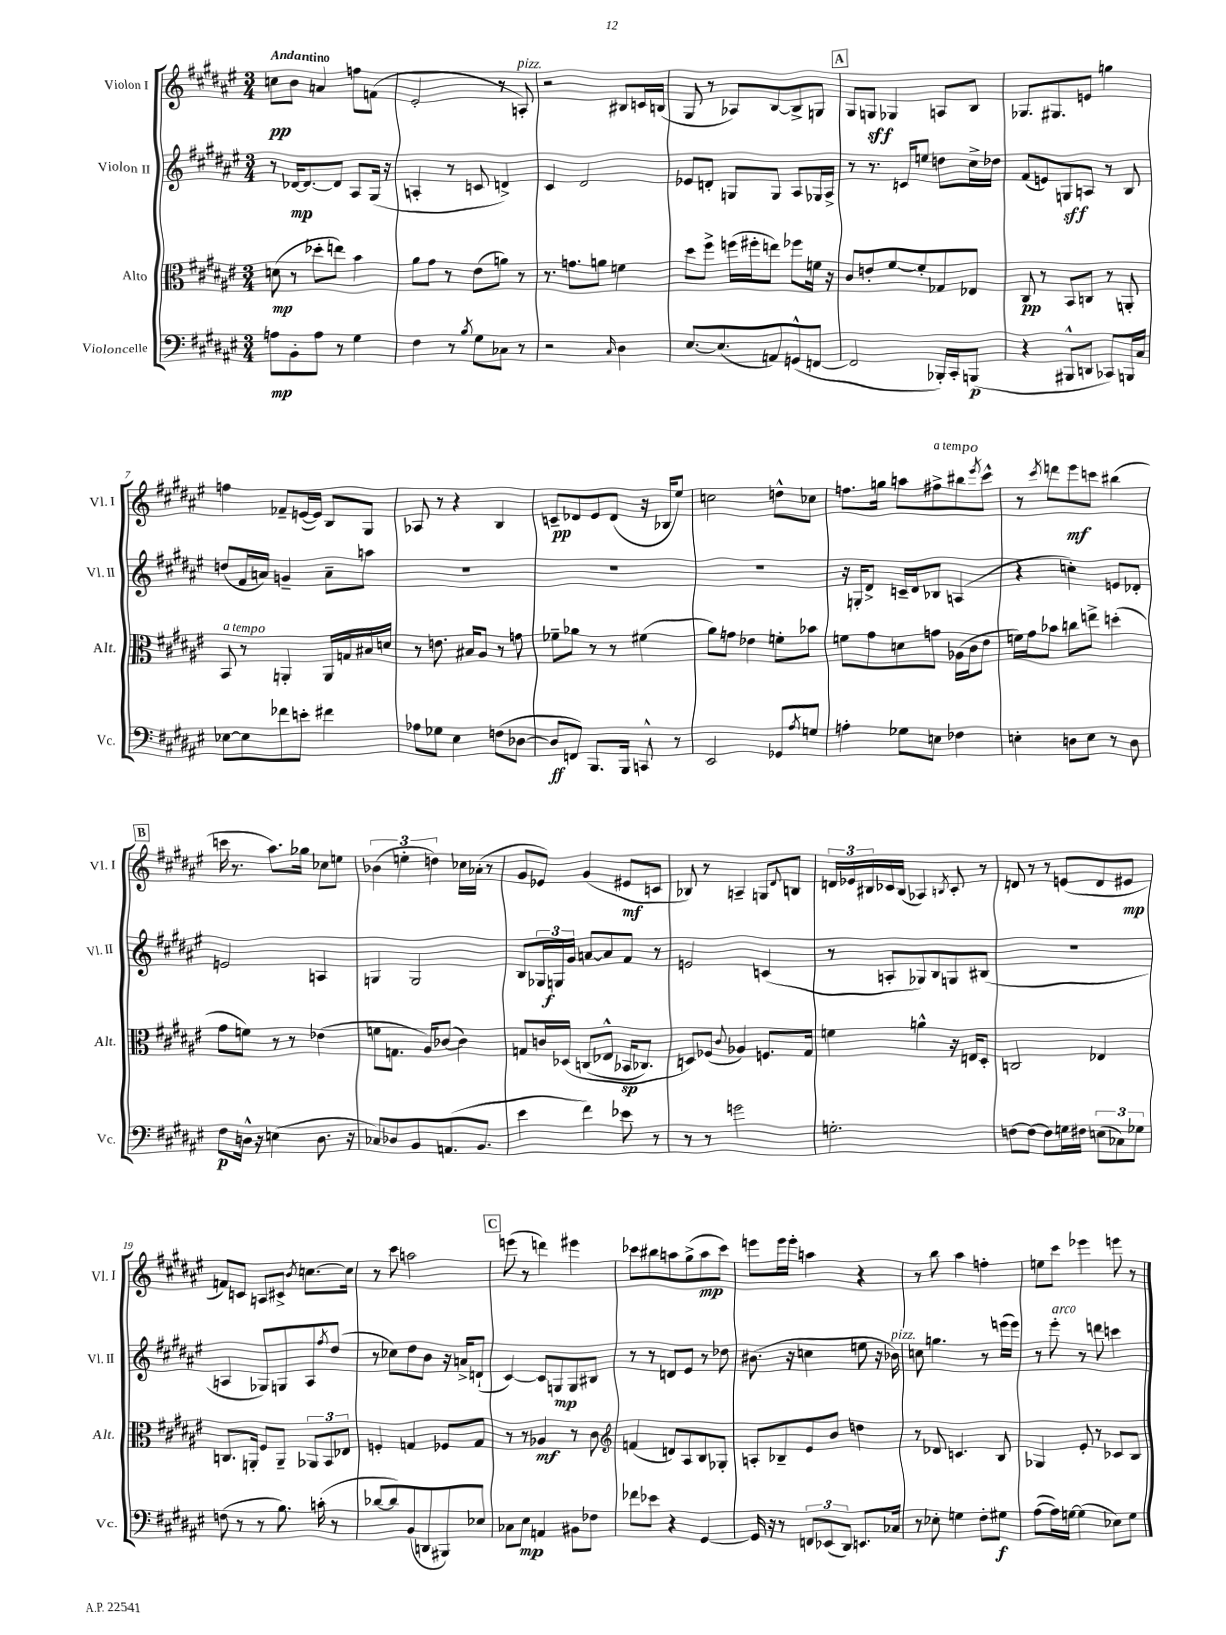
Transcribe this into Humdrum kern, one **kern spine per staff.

**kern	**dynam	**kern	**dynam	**kern	**dynam	**kern	**dynam
*part4	*part4	*part3	*part3	*part2	*part2	*part1	*part1
*staff4	*staff4	*staff3	*staff3	*staff2	*staff2	*staff1	*staff1
*I"Violoncelle	*	*I"Alto	*	*I"Violon II	*	*I"Violon I	*
*I'Vc.	*	*I'Alt.	*	*I'Vl. II	*	*I'Vl. I	*
*clefF4	*	*clefC3	*	*clefG2	*	*clefG2	*
*k[f#c#g#d#a#e#]	*	*k[f#c#g#d#a#e#]	*	*k[f#c#g#d#a#e#]	*	*k[f#c#g#d#a#e#]	*
*M3/4	*	*M3/4	*	*M3/4	*	*M3/4	*
=1	=1	=1	=1	=1	=1	=1	=1
!	!	!	!	!	!	!LO:TX:a:B:t=Andantino	!
8An\L	mp	(8dn\	mp	8r	.	8ccn\L	pp
8BB'\	.	8r	.	[16d-X/KL	mp	8b\J	.
.	.	.	.	8.d-/_	.	.	.
8A\J	.	8dd-X'\L	.	.	.	4an/	.
8r	.	8een\J)	.	8d-/J]	.	.	.
4G#\	.	4b\	.	8A#/L	.	8ffn\L	.
.	.	.	.	(16G#/Jk	.	(8fn\J	.
.	.	.	.	16r	.	.	.
=2	=2	=2	=2	=2	=2	=2	=2
4F#\	.	8a#\L	.	4An'/	.	2e#'/	.
.	.	8g#\J	.	.	.	.	.
8r	.	8r	.	8r	.	.	.
8qB/	.	.	.	.	.	.	.
8G#\L	.	(8e#\L	.	8cn/	.	.	.
8C-X\J	.	8an\J)	.	4dn^/)	.	8r	.
!	!	!	!	!	!	!LO:TX:a:i:t=pizz.	!
8r	.	8r	.	.	.	8An'/)	.
=3	=3	=3	=3	=3	=3	=3	=3
2r	.	8.r	.	4c#/	.	2r	.
.	.	8.gn\L	.	.	.	.	.
.	.	.	.	2d#/	.	.	.
.	.	8an\J	.	.	.	.	.
16qqC#/	.	.	.	.	.	.	.
4D#\	.	4fn\	.	.	.	8B#X/L	.
.	.	.	.	.	.	16cn/L	.
.	.	.	.	.	.	(16Bn/JJ	.
=4	=4	=4	=4	=4	=4	=4	=4
[8.E#/L	.	8dd#\L	.	8e-X/L	.	8G#/	.
.	.	8ff#^\J	.	8dn'/J	.	8r	.
(8.E#/]	.	.	.	.	.	.	.
.	.	(16ffn\LL	.	8Gn/L	.	8A-X/L)	.
.	.	16ff#X'\J	.	.	.	.	.
8AAn/)	.	8een\J)	.	8G/J	.	[8B/	.
(8GGn^^/	.	8ff-X\L	.	8A#/L	.	8B^/]	.
[8FFn/J	.	16fn\Jk	.	16G-X/L	.	8Gn/J	.
.	.	16r	.	16A#^/JJ	.	.	.
!!LO:REH:place=s1:t=A
=5	=5	=5	=5	=5	=5	=5	=5
2FF/]	.	8c#/L	.	8r	.	8G#/L	.
.	.	8en'/	.	8.r	.	8Gn/J	sff
.	.	[8f#/	.	.	.	4G-X/	.
.	.	.	.	16cn/KL	.	.	.
.	.	8f#'/]	.	8een/J	.	.	.
16BBB-X'/LL)	.	8G-X/	.	8ddn\L	.	8An/L	.
16CC#'/J	.	.	.	.	.	.	.
(8BBBn/J	p	8E-X/J	.	16cc#^\L	.	8B/J	.
.	.	.	.	16dd-X\JJ	.	.	.
=6	=6	=6	=6	=6	=6	=6	=6
4r	.	8C#/	pp	(8f#/L	.	8.G-X/L	.
.	.	8r	.	8en/)	.	.	.
.	.	.	.	.	.	8.G#X/	.
8BBB#X^^/L	.	8BB/L	.	8Gn/	sff	.	.
8DDn/J	.	8Cn/J	.	8An/J	.	8en/J	.
8CC-X/L)	.	8r	.	8r	.	4ggn\	.
16BBBn/L	.	8AAn'/	.	8B/	.	.	.
16C#/JJ	.	.	.	.	.	.	.
!!LO:LB:g=z
=7	=7	=7	=7	=7	=7	=7	=7
!	!	!LO:TX:a:i:t=a tempo	!	!	!	!	!
[8E-X\L	.	8BB/	.	(8ddn/L	.	4ffn\	.
8E-\]	.	8r	.	16f#/L	.	.	.
.	.	.	.	16an/JJ)	.	.	.
8f-X\	.	4AAn'/	.	4gn~/	.	8f-X~/L	.
8en'\J	.	.	.	.	.	([16en/L	.
.	.	.	.	.	.	16e/JJ])	.
4f#X\	.	16AA/LL	.	8a~\L	.	8B/L	.
.	.	16Gn/	.	.	.	.	.
.	.	16B#X/	.	8aan\J	.	8G#/J	.
.	.	16dn/JJ	.	.	.	.	.
=8	=8	=8	=8	=8	=8	=8	=8
8A-X\L	.	8r	.	2.r	.	8A-X/	.
8G-X\J	.	8.en\	.	.	.	8r	.
4E#\	.	.	.	.	.	4r	.
.	.	16B#X/KL	.	.	.	.	.
.	.	8A#/J	.	.	.	.	.
(8Fn\L	.	8r	.	.	.	4B/	.
[8D-X\J	.	8gn\	.	.	.	.	.
=9	=9	=9	=9	=9	=9	=9	=9
8D-/L]	ff	8f-X~\L	.	2.r	.	8cn~/L	pp
8FFn/J)	.	8a-X\J	.	.	.	8d-X/	.
8.BBB/L	.	8r	.	.	.	8e#/	.
.	.	8r	.	.	.	(8d-/J	.
16BBB/Jk	.	.	.	.	.	.	.
8CCn^^/	.	(4f#X\	.	.	.	16r	.
.	.	.	.	.	.	16B-X/KL	.
8r	.	.	.	.	.	8ee#/J)	.
=10	=10	=10	=10	=10	=10	=10	=10
2EE#/	.	8a#\L)	.	2.r	.	2ccn\	.
.	.	8gn\J	.	.	.	.	.
.	.	4e-X\	.	.	.	.	.
8GG-X/L	.	8fn'\L	.	.	.	8ddn^^\L	.
8qA#/	.	.	.	.	.	.	.
8Gn/J	.	8b-X\J	.	.	.	8cc-X\J	.
=11	=11	=11	=11	=11	=11	=11	=11
4An'\	.	8fn\L	.	16r	.	8.ffn\L	.
.	.	.	.	16Gn'/KL	.	.	.
.	.	8g#\	.	8d#^/J	.	.	.
.	.	.	.	.	.	16ggn\Jk	.
8G-X\L	.	8dn\	.	16cn~/LL	.	8aan\L	.
.	.	.	.	16d#/J	.	.	.
!	!	!	!	!	!	!LO:TX:a:i:t=a tempo	!
8En\J	.	8gn\J	.	8B-X/J	.	8ff#X^\	.
4F-X\	.	(16A-X\LL	.	(4An/	.	8bb#X\	.
.	.	16c#\J	.	.	.	.	.
.	.	.	.	.	.	8qeee#/	.
.	.	8e#\J	.	.	.	8ccc#^^\J	.
=12	=12	=12	=12	=12	=12	=12	=12
4En'\	.	16fn\LL)	.	4r	.	8r	.
.	.	16g#\J	.	.	.	.	.
.	.	.	.	.	.	8qccc#/	.
.	.	8b-X\J	.	.	.	8dddn\L	.
8Dn\L	.	8ccn\L	.	4ccn'\)	.	8eee#\	mf
8E\J	.	8een^\J	.	.	.	8cccn\J	.
8r	.	(4ddn'\	.	8en/L	.	(4bb#X\	.
8D\	.	.	.	8d-X'/J	.	.	.
!!LO:LB:g=z
!!LO:REH:place=s1:t=B
=13	=13	=13	=13	=13	=13	=13	=13
8F#\L	p	8g#\L	.	2en/	.	16cccn\	.
.	.	.	.	.	.	8.r	.
16Dn^^\Jk	.	8fn\J)	.	.	.	.	.
16r	.	.	.	.	.	.	.
(4En\	.	8r	.	.	.	8.aa#\L)	.
.	.	8r	.	.	.	.	.
.	.	.	.	.	.	16gg-X\Jk	.
8.D\	.	(4e-X\	.	4An/	.	8cc-X\L	.
.	.	.	.	.	.	8een\J	.
16r	.	.	.	.	.	.	.
=14	=14	=14	=14	=14	=14	=14	=14
8C-X/L)	.	8fn\L	.	4Gn/	.	(6b-X\	.
8D-X/	.	8.Gn\J	.	.	.	.	.
.	.	.	.	.	.	6een'\	.
8BB/	.	.	.	2G/	.	.	.
.	.	16A#/KL)	.	.	.	.	.
.	.	.	.	.	.	6ddn\)	.
(8.AAn/	.	([8c-X/J	.	.	.	.	.
.	.	4c-\])	.	.	.	16cc-X\LL	.
8.BB/J	.	.	.	.	.	(16a-X'\JJ	.
.	.	.	.	.	.	8r	.
=15	=15	=15	=15	=15	=15	=15	=15
4e#\	.	8Gn/L	.	8B/L	.	8g#/L	.
.	.	16cn/L	.	24G-X/L	.	8e-X/J)	.
.	.	.	.	24Gn/	f	.	.
.	.	(16D-X/JJ	.	.	.	.	.
.	.	.	.	24g#/JJ	.	.	.
4f#\)	.	(8Cn/L	.	[8an/L	.	(4g#/	.
.	.	8E-X^^/J	.	8a/]	.	.	.
8e-X\	.	16BB-X/KL	sp	8f#/J	.	8e#X/L	mf
.	.	8.C-X/J)	.	.	.	.	.
8r	.	.	.	8r	.	8cn/J	.
=16	=16	=16	=16	=16	=16	=16	=16
8r	.	8Dn/L)	.	2en/	.	8B-X/)	.
8r	.	(8F-X/J	.	.	.	8r	.
.	.	8qqc#/	.	.	.	.	.
2gn\	.	4A-X/)	.	.	.	4An~/	.
.	.	8.Fn/L	.	(4cn/	.	8Gn/L	.
.	.	.	.	.	.	8qqd#/	.
.	.	.	.	.	.	8Bn/J	.
.	.	16G#/Jk	.	.	.	.	.
=17	=17	=17	=17	=17	=17	=17	=17
2.Gn'\	.	4fn\	.	8r	.	24dn/LL	.
.	.	.	.	.	.	24e-X/	.
.	.	.	.	.	.	24B#X/	.
.	.	.	.	8An'/L	.	16c-X/	.
.	.	.	.	.	.	(16B#/JJ	.
.	.	4an^^\	.	8G-X/)	.	4A-X/)	.
.	.	.	.	8B/	.	.	.
.	.	.	.	.	.	8qBn/	.
.	.	16r	.	8Gn/	.	8c-'/	.
.	.	16En/KL	.	.	.	.	.
.	.	8D#'/J	.	(8B#X/J	.	8r	.
=18	=18	=18	=18	=18	=18	=18	=18
[8Fn\L	.	2Cn/	.	2.r	.	8dn/	.
8F\J_	.	.	.	.	.	8r	.
8F\L]	.	.	.	.	.	8r	.
16Gn\L	.	.	.	.	.	(8en/L	.
16F#X\JJ	.	.	.	.	.	.	.
(12En\L	.	4E-X/	.	.	.	8d/	.
12C-X\)	.	.	.	.	.	.	.
.	.	.	.	.	.	8e#X/J	mp
12G-X\J	.	.	.	.	.	.	.
!!LO:LB:g=z
=19	=19	=19	=19	=19	=19	=19	=19
(8Fn\	.	8.Cn/L	.	4An/	.	8fn/L)	.
8r	.	.	.	.	.	8cn/J	.
.	.	16AAn'/Jk	.	.	.	.	.
8r	.	8F#/L	.	8G-X/L)	.	8An/L	.
8.B\)	.	8AA~/J	.	8Gn/	.	8c#X^/J	.
.	.	.	.	.	.	8qb/	.
.	.	12AA-X/L	.	8A/	.	[8.ccn\L	.
(16cn'\	.	.	.	.	.	.	.
.	.	12BB/	.	.	.	.	.
.	.	.	.	8qff#/	.	.	.
8r	.	.	.	(8dd#/J	.	.	.
.	.	12E-X/J	.	.	.	.	.
.	.	.	.	.	.	16cc\Jk]	.
=20	=20	=20	=20	=20	=20	=20	=20
[8d-X/L	.	4Fn'/	.	8r	.	8r	.
8d-/])	.	.	.	8cc-X\L)	.	8ccc#\	.
(8BB/	.	4Gn/	.	8dd#\	.	2aan\	.
8DDn/	.	.	.	8b\J	.	.	.
8BBB#X/)	.	8F-X/L	.	16r	.	.	.
.	.	.	.	16an^/KL	.	.	.
8E-X/J	.	8G/J	.	(8dn`/J	.	.	.
!!LO:REH:place=s1:t=C
=21	=21	=21	=21	=21	=21	=21	=21
8C-X\L	.	8r	.	[4c#/)	.	(8eeen\	.
8E#\J	mp	8r	.	.	.	8r	.
4AAn/	.	4A-X/	mf	8c#/L]	.	4dddn\)	.
.	.	.	.	8Gn/	mp	.	.
8BB#X\L	.	8r	.	8G/	.	4eee#X\	.
8F-X\J	.	8c#\	.	8B#X/J	.	.	.
=22	=22	=22	=22	=22	=22	=22	=22
*	*	*clefG2	*	*	*	*	*
8f-X\L	.	(4fn/	.	8r	.	8ccc-X\L	.
8e-X\J	.	.	.	8r	.	8bb#X\	.
4r	.	8dn/L)	.	8dn/L	.	8aan\	.
.	.	8A#/	.	8e#/J	.	(8gg#^\	.
[4GG#/	.	8B/	.	8r	.	8aa\	mp
.	.	8G-X'/J	.	8dd-X\	.	8ccc-\J)	.
=23	=23	=23	=23	=23	=23	=23	=23
16GG#/]	.	8An'/L	.	(8.b#X\	.	8eeen\L	.
16r	.	.	.	.	.	.	.
8r	.	8B-X~/	.	.	.	16eee\L	.
.	.	.	.	16r	.	16eee'\JJ	.
12FFn/L	.	8e#/	.	4ccn\	.	4aan\	.
(12EE-X/	.	.	.	.	.	.	.
.	.	8b/J	.	.	.	.	.
12DD#/J)	.	.	.	.	.	.	.
8.EEn/L	.	4ddn\	.	8een\	.	4r	.
.	.	.	.	16r	.	.	.
!	!	!	!	!LO:TX:a:i:t=pizz.	!	!	!
16C-X/Jk	.	.	.	16b-X\)	.	.	.
=24	=24	=24	=24	=24	=24	=24	=24
8r	.	8r	.	8ccn\	.	8r	.
8E-X'\	.	8d-X/	.	4.ggn\	.	8bb\	.
4Gn\	.	4.cn/	.	.	.	4aa#\	.
8F#'\L	.	.	.	8r	.	4ffn'\	.
8G#X\J	f	8B/	.	(16eeen\LL	.	.	.
.	.	.	.	16eee\JJ)	.	.	.
=25	=25	=25	=25	=25	=25	=25	=25
([8A#\L	.	4G-X/	.	8r	.	8een\L	.
!	!	!	!	!LO:TX:a:i:t=arco	!	!	!
16A#\L])	.	.	.	8eee#'\	.	8ccc#\J	.
[16Gn\JJ	.	.	.	.	.	.	.
(4G\]	.	8e#'/	.	8r	.	4eee-X\	.
.	.	8r	.	8dddn\	.	.	.
8E-X\L)	.	8c-X/L	.	4cccn\	.	8eeen\	.
8G\J	.	8B/J	.	.	.	8r	.
==	==	==	==	==	==	==	==
*-	*-	*-	*-	*-	*-	*-	*-
